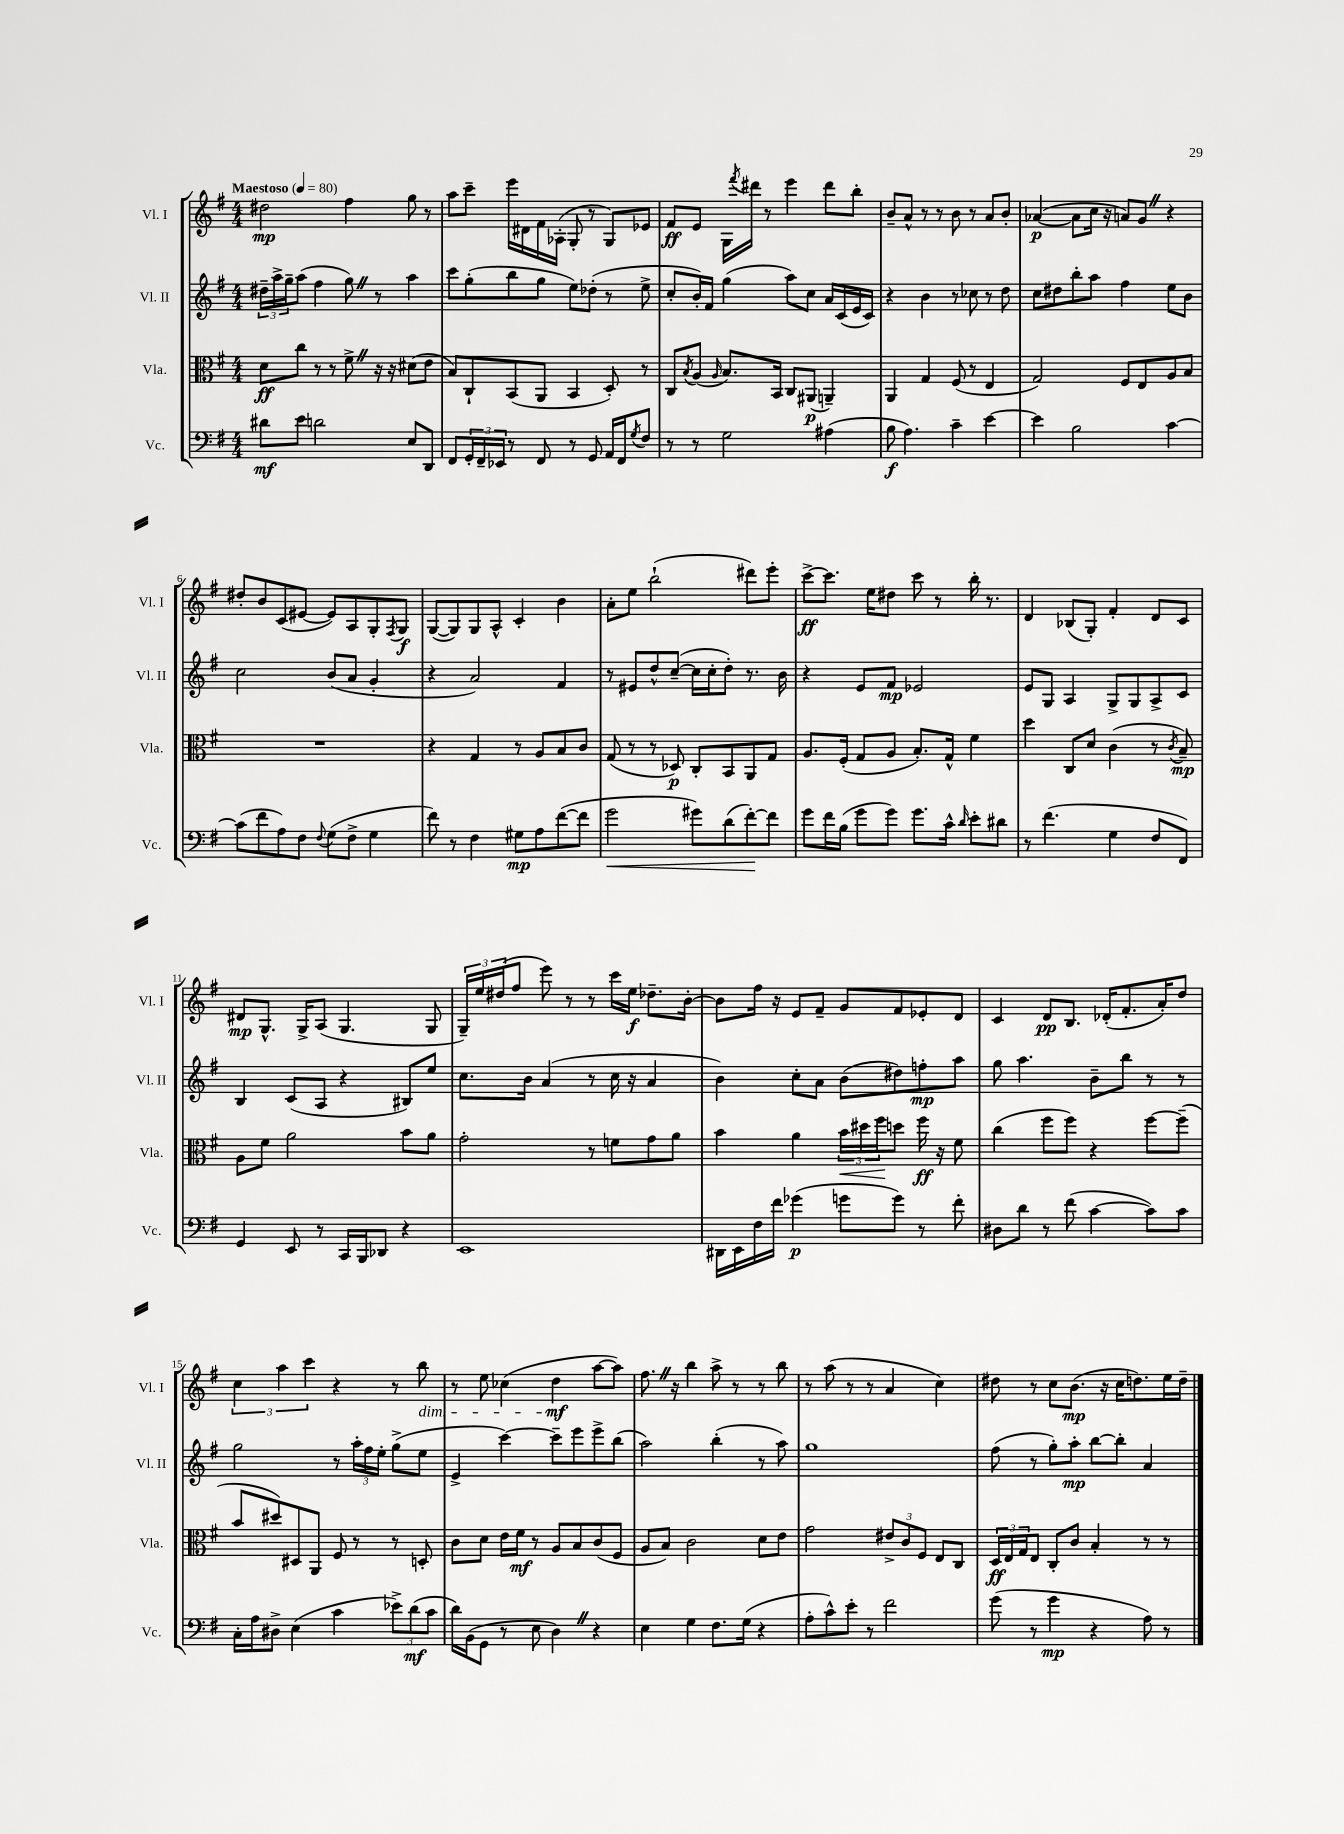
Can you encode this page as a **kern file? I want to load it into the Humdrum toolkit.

**kern	**dynam	**kern	**dynam	**kern	**dynam	**kern	**dynam
*part4	*part4	*part3	*part3	*part2	*part2	*part1	*part1
*staff4	*staff4	*staff3	*staff3	*staff2	*staff2	*staff1	*staff1
*I"Vc.	*	*I"Vla.	*	*I"Vl. II	*	*I"Vl. I	*
*I'Vc.	*	*I'Vla.	*	*I'Vl. II	*	*I'Vl. I	*
*clefF4	*	*clefC3	*	*clefG2	*	*clefG2	*
*k[f#]	*	*k[f#]	*	*k[f#]	*	*k[f#]	*
*M4/4	*	*M4/4	*	*M4/4	*	*M4/4	*
*MM80	*	*MM80	*	*MM80	*	*MM80	*
=1	=1	=1	=1	=1	=1	=1	=1
!	!	!	!	!	!	!LO:TX:a:B:t=Maestoso	!
8d#X\L	mf	8d\L	ff	24dd#X~\LL	.	2dd#X\	mp
.	.	.	.	24aa^\	.	.	.
.	.	.	.	24gg~\J	.	.	.
8e\J	.	8cc\J	.	(8aa\J	.	.	.
2dn\	.	8r	.	4ff#\	.	.	.
.	.	8r	.	.	.	.	.
.	.	8f#^Z\	.	8ggZ\)	.	4ff#\	.
.	.	16r	.	8r	.	.	.
.	.	16r	.	.	.	.	.
8E/L	.	(8d#X\L	.	4aa\	.	8gg\	.
8DD/J	.	8e\J	.	.	.	8r	.
=2	=2	=2	=2	=2	=2	=2	=2
8FF#/L	.	8B/L)	.	8ccc\L	.	8aa\L	.
24GG'/L	.	8C`/	.	(8gg'\	.	8ccc~\J	.
24FF#~/	.	.	.	.	.	.	.
24EE-X/JJ	.	.	.	.	.	.	.
8r	.	(8BB/	.	8bb\	.	16eee\LL	.
.	.	.	.	.	.	16d#X\	.
8FF#/	.	8AA/J	.	8gg\J	.	16f#\	.
.	.	.	.	.	.	(16A-X'\JJ	.
8r	.	4BB/	.	8ee\L)	.	8G'/	.
8GG/	.	.	.	(8dd-X'\J	.	8r	.
16AA/LL	.	8D'/)	.	8r	.	8G/L)	.
16FF#/J	.	.	.	.	.	.	.
8qG/	.	.	.	.	.	.	.
8F#/J	.	8r	.	8ee^\	.	8e-X/J	.
=3	=3	=3	=3	=3	=3	=3	=3
8r	.	8C/L	.	8cc'/L	.	8f#/L	ff
.	.	8qB/	.	.	.	.	.
8r	.	(8A/J	.	16b'/L)	.	8e/J	.
.	.	.	.	16f#/JJ	.	.	.
.	.	16qqA/	.	.	.	.	.
2G\	.	8.B/L)	.	(4gg\	.	16G\LL	.
.	.	.	.	.	.	8qfff#/	.
.	.	.	.	.	.	16ddd#X\JJ	.
.	.	.	.	.	.	8r	.
.	.	16BB/Jk	.	.	.	.	.
.	.	8C/L	.	8aa\L)	.	4eee\	.
.	.	(8AA#X/J	p	8cc\J	.	.	.
(4A#X\	.	4AAn~/)	.	16a/LL	.	8ddd#\L	.
.	.	.	.	(16c/	.	.	.
.	.	.	.	16e/	.	8bb'\J	.
.	.	.	.	16c/JJ)	.	.	.
=4	=4	=4	=4	=4	=4	=4	=4
8B\	f	4AA/	.	4r	.	8b~/L	.
4.A\)	.	.	.	.	.	8a^^/J	.
.	.	4G/	.	4b\	.	8r	.
.	.	.	.	.	.	8r	.
4c~\	.	(8F#/	.	8r	.	8b\	.
.	.	8r	.	8cc-X\	.	8r	.
[4e\	.	4E/	.	8r	.	8a/L	.
.	.	.	.	8dd\	.	8b'/J	.
=5	=5	=5	=5	=5	=5	=5	=5
4e\]	.	2G/)	.	8cc\L	.	([4a-X/	p
.	.	.	.	8dd#X\	.	.	.
2B\	.	.	.	8bb'\	.	8a-\L]	.
.	.	.	.	8aa\J	.	16cc\Jk	.
.	.	.	.	.	.	16r	.
.	.	8F#/L	.	4ff#\	.	8an/L)	.
.	.	8E/	.	.	.	8gZ/J	.
[4c\	.	8A/	.	8ee\L	.	4r	.
.	.	8B/J	.	8b\J	.	.	.
!!LO:LB:g=z
=6	=6	=6	=6	=6	=6	=6	=6
(8c\L]	.	1r	.	2cc\	.	8dd#X'/L	.
8f#\	.	.	.	.	.	8b/	.
8A\)	.	.	.	.	.	(8c/	.
8F#\J	.	.	.	.	.	[8e#X/J	.
8qqF#/	.	.	.	.	.	.	.
(8G\L	.	.	.	(8b/L	.	8e#/L])	.
8F#^\J	.	.	.	8a/J	.	8A/	.
4G\	.	.	.	4g'/	.	8G'/	.
.	.	.	.	.	.	8qF#/	.
.	.	.	.	.	.	8G/J	f
=7	=7	=7	=7	=7	=7	=7	=7
8f#\)	.	4r	.	4r	.	([8G/L	.
8r	.	.	.	.	.	8G/])	.
4F#\	.	4G/	.	2a/)	.	8G/	.
.	.	.	.	.	.	8A^^/J	.
8G#X\L	mp	8r	.	.	.	4c'/	.
8A\	.	8A/L	.	.	.	.	.
([8f#\	.	8B/	.	4f#/	.	4b\	.
8f#\J]	.	8c/J	.	.	.	.	.
=8	=8	=8	=8	=8	=8	=8	=8
!	!LO:HP:b	!	!	!	!	!	!
2g\	<	(8G/	.	8r	.	8a'\L	.
.	.	8r	.	8e#X/L	.	8ee\J	.
.	.	8r	.	8dd^^/	.	(2bb`\	.
.	.	8D-X/)	p	([8cc~/J	.	.	.
8g#X\L)	.	8C'/L	.	16cc\LL]	.	.	.
.	.	.	.	16cc'\J	.	.	.
(8d\	.	8BB/	.	8dd'\J)	.	.	.
[8f#'\)	.	8AA/	.	8.r	.	8ddd#X\L)	.
8f#\J]	[	8G/J	.	.	.	8eee'\J	.
.	.	.	.	16b\	.	.	.
=9	=9	=9	=9	=9	=9	=9	=9
8g\L	.	8.A/L	.	4r	.	[8ccc^\L	ff
16f#\L	.	.	.	.	.	8.ccc\J]	.
(16B\JJ	.	(16F#'/Jk	.	.	.	.	.
8g\L	.	8G/L	.	8e/L	.	.	.
.	.	.	.	.	.	16ee\KL	.
8g\J)	.	8A/J	.	8f#/J	mp	8dd#X\J	.
8.g\L	.	8.B'/L)	.	2e-X/	.	8ccc\	.
.	.	.	.	.	.	8r	.
16c^^\Jk	.	16G^^/Jk	.	.	.	.	.
16qqd/	.	.	.	.	.	.	.
8e'\L	.	4f#\	.	.	.	16bb'\	.
.	.	.	.	.	.	8.r	.
8d#X\J	.	.	.	.	.	.	.
=10	=10	=10	=10	=10	=10	=10	=10
8r	.	4dd\	.	8e/L	.	4d/	.
(4.f#\	.	.	.	8G/J	.	.	.
.	.	8C/L	.	4A/	.	(8B-X/L	.
.	.	8d/J	.	.	.	8G'/J)	.
4G\	.	(4c\	.	8G^/L	.	4f#'/	.
.	.	.	.	8G/	.	.	.
8F#/L	.	8r	.	8A^/	.	8d/L	.
.	.	8qc/	.	.	.	.	.
8FF#/J)	.	8B~/)	mp	8c/J	.	8c/J	.
!!LO:LB:g=z
=11	=11	=11	=11	=11	=11	=11	=11
4GG/	.	8A\L	.	4B/	.	8d#X/L	mp
.	.	8f#\J	.	.	.	8.G^^/J	.
8EE/	.	2a\	.	(8c/L	.	.	.
.	.	.	.	.	.	16G^/KL	.
8r	.	.	.	8A/J	.	(8A/J	.
16CC/LL	.	.	.	4r	.	4.G/	.
16BBB/J	.	.	.	.	.	.	.
8DD-X/J	.	.	.	.	.	.	.
4r	.	8b\L	.	8B#X/L)	.	.	.
.	.	8a\J	.	8ee/J	.	8G/	.
=12	=12	=12	=12	=12	=12	=12	=12
1EE	.	2g'\	.	8.cc\L	.	24G~/LL)	.
.	.	.	.	.	.	24ee/	.
.	.	.	.	.	.	(24dd#X/J	.
.	.	.	.	.	.	8ff#/J	.
.	.	.	.	16b\Jk	.	.	.
.	.	.	.	(4a/	.	8eee\)	.
.	.	.	.	.	.	8r	.
.	.	8r	.	8r	.	8r	.
.	.	8fn\L	.	16cc\	.	16ccc\LL	.
.	.	.	.	16r	.	16ee\JJ	f
.	.	8g\	.	4a/	.	8.dd-X~\L	.
.	.	8a\J	.	.	.	.	.
.	.	.	.	.	.	[16b'\Jk	.
=13	=13	=13	=13	=13	=13	=13	=13
16DD#X\LL	.	4b\	.	4b\)	.	8b\L]	.
16EE\	.	.	.	.	.	.	.
16F#\	.	.	.	.	.	16ff#\Jk	.
16f#\JJ	.	.	.	.	.	16r	.
(4g-X\	p	4a\	.	8cc'\L	.	8e/L	.
.	.	.	.	8a\J	.	8f#~/J	.
!	!	!	!LO:HP:b	!	!	!	!
8gn\L	.	24b\LL	<	(8b\L	.	8g/L	.
.	.	24dd#X\	.	.	.	.	.
.	.	24ff#\J	.	.	.	.	.
8g\J)	.	8ddn\J	[	8dd#X\)	.	8f#/	.
8r	.	16ff#\	ff	8ffn'\	mp	8e-X'/	.
.	.	16r	.	.	.	.	.
8f#'\	.	8f#\	.	8aa\J	.	8d/J	.
=14	=14	=14	=14	=14	=14	=14	=14
8D#X\L	.	(4cc\	.	8gg\	.	4c/	.
8d\J	.	.	.	4.aa\	.	.	.
8r	.	8ff#\L	.	.	.	8d/L	pp
(8f#\	.	8ff#\J)	.	.	.	8.B/J	.
[4c\	.	4r	.	8b~\L	.	.	.
.	.	.	.	.	.	(16d-X'/KL	.
.	.	.	.	8bb\J	.	8.f#'/	.
8c\L])	.	[8ff#\L	.	8r	.	.	.
.	.	.	.	.	.	16a'/K)	.
8c\J	.	(8ff#~\J]	.	8r	.	8dd/J	.
!!LO:LB:g=z
=15	=15	=15	=15	=15	=15	=15	=15
16C'\LL	.	8b/L	.	2gg\	.	6cc\	.
16A\J	.	.	.	.	.	.	.
8D#X^\J	.	8dd#X/)	.	.	.	.	.
.	.	.	.	.	.	6aa\	.
(4E\	.	8D#X/	.	.	.	.	.
.	.	.	.	.	.	6ccc\	.
.	.	8AA/J	.	.	.	.	.
4c\	.	8F#/	.	8r	.	4r	.
.	.	8r	.	24aa'\LL	.	.	.
.	.	.	.	24ff#\	.	.	.
.	.	.	.	24ee'\JJ	.	.	.
12e-X^\L)	.	8r	.	(8gg^\L	.	8r	.
(12d\	mf	.	.	.	.	.	.
!	!	!	!	!	!	!LO:TX:b:i:t=dim.	!
.	.	8Dn'/	.	8ee\J	.	8bb\	.
12c\J	.	.	.	.	.	.	.
=16	=16	=16	=16	=16	=16	=16	=16
16d\LL)	.	8c\L	.	4e^/	.	8r	.
(16BB\J	.	.	.	.	.	.	.
8GG\J	.	8d\J	.	.	.	8ee\	.
8r	.	16e\LL	.	[4ccc\)	.	(4cc-X\	.
.	.	16f#\JJ	mf	.	.	.	.
8E\	.	8r	.	.	.	.	.
4DZ\)	.	8A/L	.	8ccc~\L]	.	4dd\	mf
.	.	8B/	.	8eee\	.	.	.
4r	.	(8c/	.	8eee^\	.	[8aa\L	.
.	.	8F#/J	.	(8bb\J	.	8aa\J])	.
=17	=17	=17	=17	=17	=17	=17	=17
4E\	.	8A/L	.	2aa\)	.	8.ff#Z\	.
.	.	8B/J)	.	.	.	.	.
.	.	.	.	.	.	16r	.
4G\	.	2c\	.	.	.	4bb\	.
8.F#\L	.	.	.	(4bb'\	.	8aa^\	.
.	.	.	.	.	.	8r	.
(16G\Jk	.	.	.	.	.	.	.
4r	.	8d\L	.	8r	.	8r	.
.	.	8e\J	.	8aa\)	.	8bb\	.
=18	=18	=18	=18	=18	=18	=18	=18
8A'\L	.	2g\	.	1gg	.	8r	.
8c^^\)	.	.	.	.	.	(8aa\	.
8e'\J	.	.	.	.	.	8r	.
8r	.	.	.	.	.	8r	.
2f#\	.	12e#X^/L	.	.	.	4a/	.
.	.	12c/	.	.	.	.	.
.	.	12F#/J	.	.	.	.	.
.	.	8E/L	.	.	.	4cc\)	.
.	.	8C/J	.	.	.	.	.
=19	=19	=19	=19	=19	=19	=19	=19
(8g\	.	24D/LL	ff	(8ff#\	.	8dd#X\	.
.	.	24E/	.	.	.	.	.
.	.	24G/J	.	.	.	.	.
8r	.	8E/J	.	8r	.	8r	.
4g\	mp	8C'/L	.	8gg'\L)	.	8cc\L	.
.	.	8c/J	.	8aa'\J	mp	(8.b\J	mp
4r	.	4B'/	.	[8bb\L	.	.	.
.	.	.	.	.	.	16r	.
.	.	.	.	8bb'\J]	.	16cc\KL	.
.	.	.	.	.	.	8.ddn\)	.
8A\)	.	8r	.	4a/	.	.	.
8r	.	8r	.	.	.	16ee\L	.
.	.	.	.	.	.	16dd~\JJ	.
==	==	==	==	==	==	==	==
*-	*-	*-	*-	*-	*-	*-	*-
